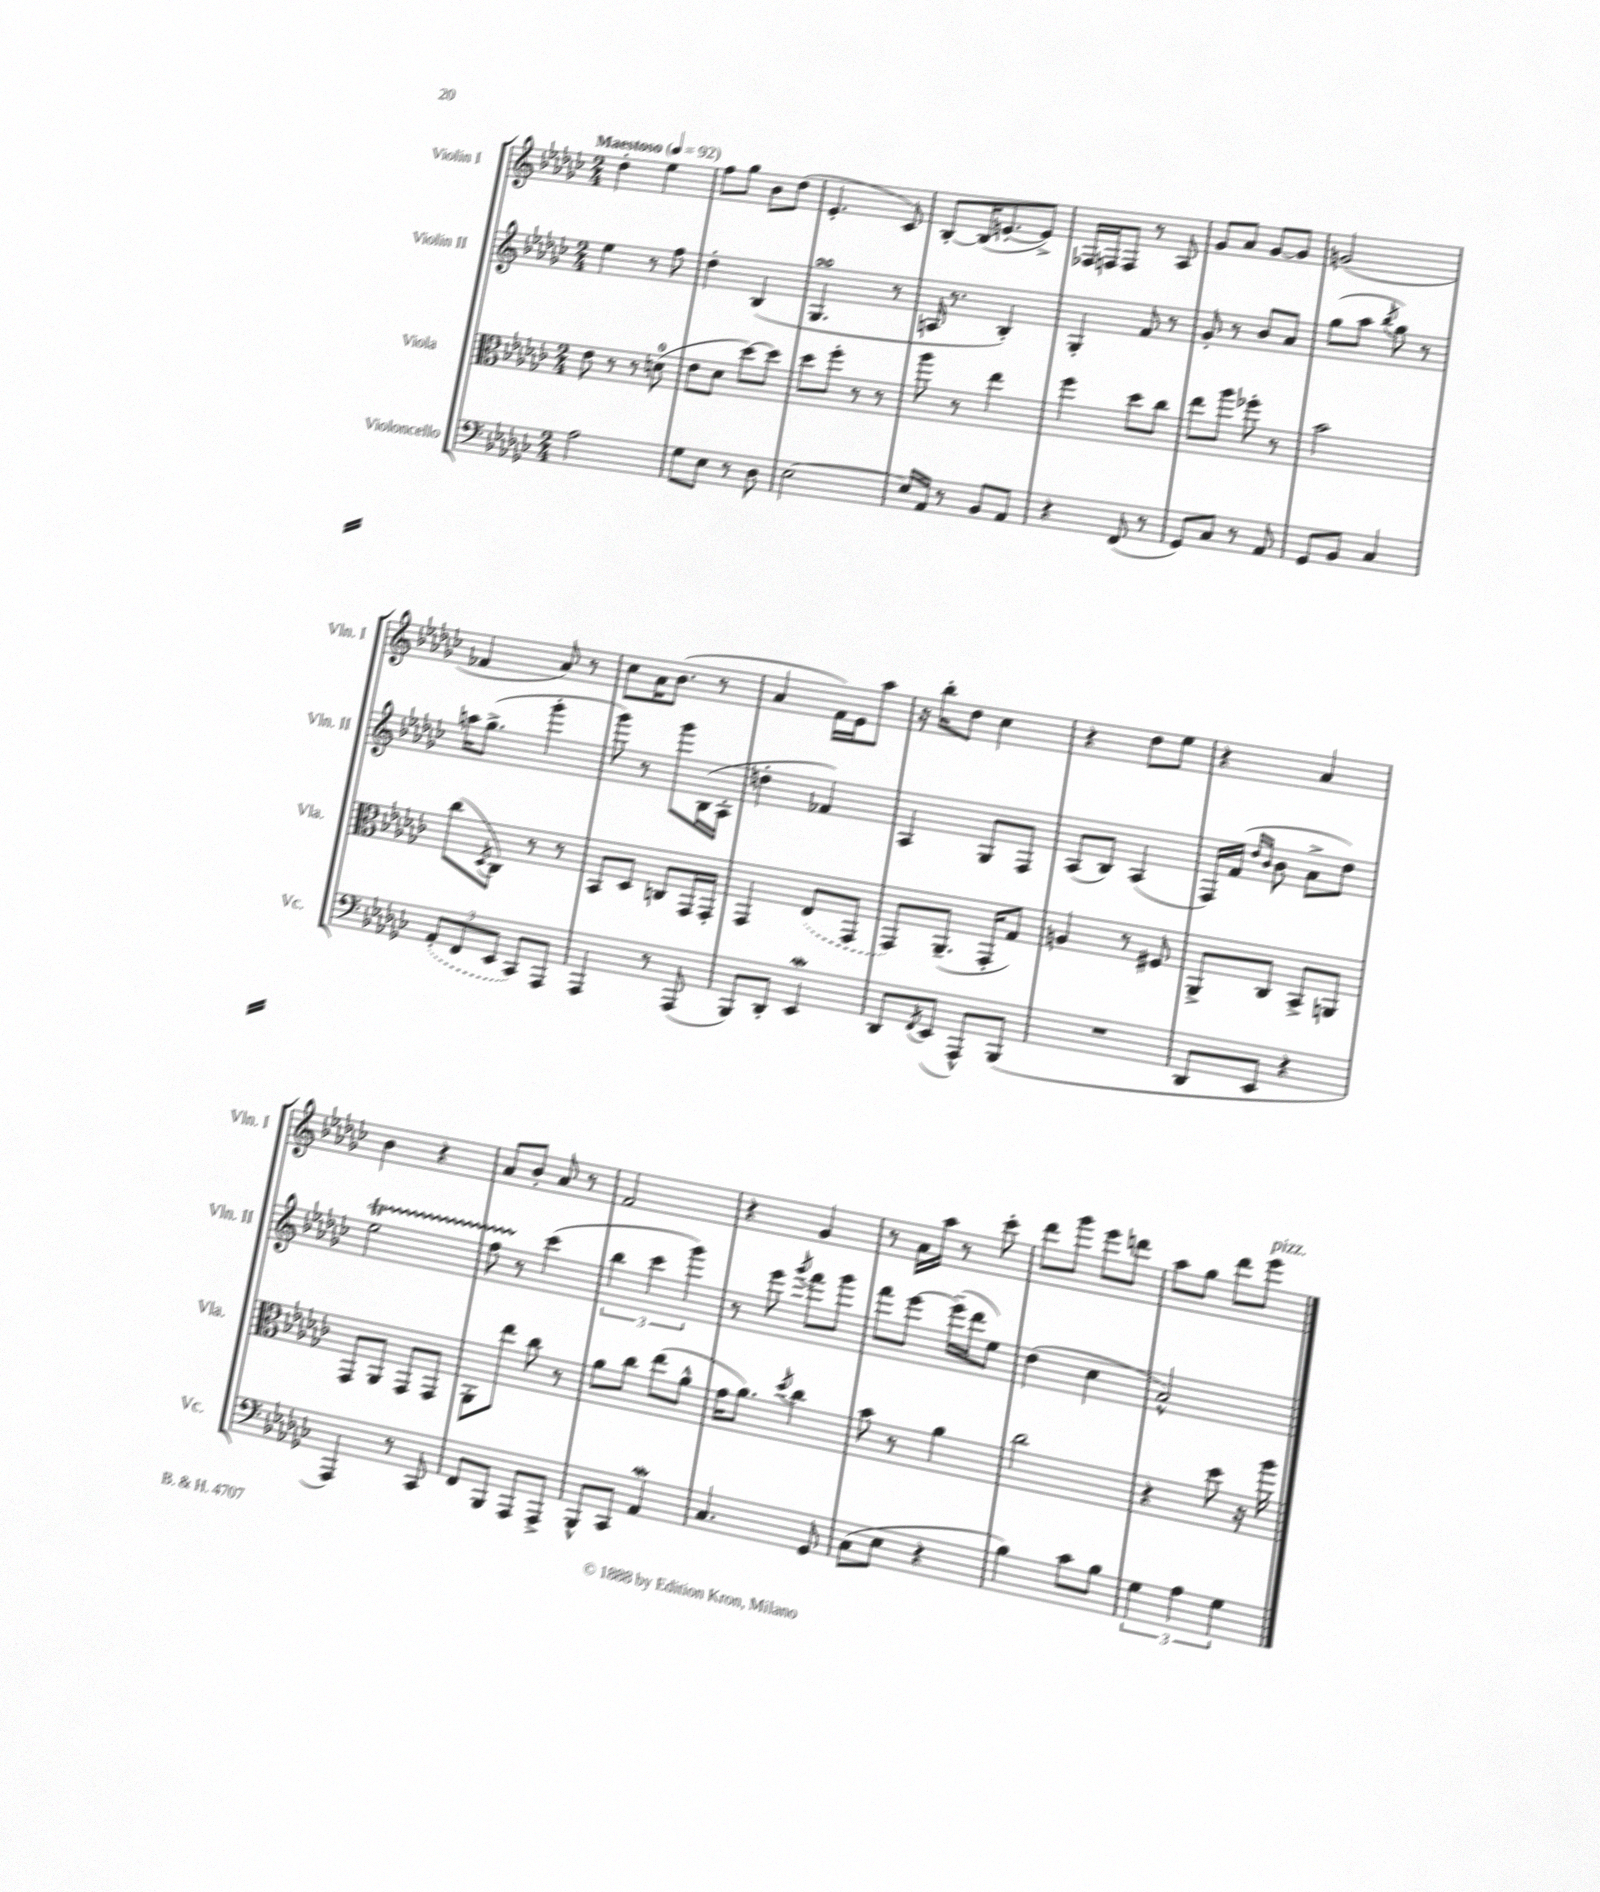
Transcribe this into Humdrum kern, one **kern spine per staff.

**kern	**kern	**kern	**kern
*part4	*part3	*part2	*part1
*staff4	*staff3	*staff2	*staff1
*I"Violoncello	*I"Viola	*I"Violin II	*I"Violin I
*I'Vc.	*I'Vla.	*I'Vln. II	*I'Vln. I
*clefF4	*clefC3	*clefG2	*clefG2
*k[b-e-a-d-g-c-]	*k[b-e-a-d-g-c-]	*k[b-e-a-d-g-c-]	*k[b-e-a-d-g-c-]
*M2/4	*M2/4	*M2/4	*M2/4
*MM92	*MM92	*MM92	*MM92
=1	=1	=1	=1
!	!	!	!LO:TX:a:B:t=Maestoso
2A-\	8e-\	4ee-\	4dd-'\
.	8r	.	.
.	8r	8r	4ee-\
.	(8dn\	8ff\	.
=2	=2	=2	=2
8G-\L	8e-\L	4dd-'\	8ff\L
8E-\J	8d-\J	.	8gg-\J
8r	[8dd-\L)	(4B-/	8b-\L
8D-\	8dd-\J]	.	(8dd-\J
=3	=3	=3	=3
[2E-\	8dd-\L	4.G-sSSs/	4.e-'/
.	8ff'\J	.	.
.	8r	.	.
.	8r	8r	8c-/)
=4	=4	=4	=4
16E-/LL]	8aa-\	16An/	[8B-'/L
16AA-/JJ	.	8.r	.
8r	8r	.	(16B-/K]
.	.	.	[8.en'/
8BB-/L	4ee-\	4B-'/)	.
8AA-/J	.	.	8e^/J])
=5	=5	=5	=5
4r	4ff\	4G-'/	16F-X/LL
.	.	.	16Fn/J
.	.	.	8F/J
(8FF/	8dd-\L	8f/	8r
8r	8cc-\J	8r	8A-/
=6	=6	=6	=6
8GG-/L)	8ee-\L	8g-'/	8g-/L
8C-/J	8aa-\J	8r	8a-/J
8r	8ff-X'\	8b-/L	[8g-/L
8AA-/	8r	8a-/J	8g-/J]
=7	=7	=7	=7
8GG-/L	2b-\	(8gg-\L	(2gn/
8BB-/J	.	8aa-\J	.
.	.	8qbb-/	.
4C-/	.	8gg-\)	.
.	.	8r	.
!!LO:LB:g=z
=8	=8	=8	=8
(12AA-'/L	(8cc-\L	16aan\KL	4f-X/
.	.	(8.gg-^\J	.
12FF/	.	.	.
.	8qD-/	.	.
.	8C-\J)	.	.
12EE-/J	.	.	.
8CC-/L)	8r	4ggg-'\	8a-/)
8AAA-/J	8r	.	8r
=9	=9	=9	=9
4AAA-/	8BB-/L	8ggg-\)	8cc-\L
.	8D-/J	8r	16a-\K
.	.	.	(8.b-\J
8r	8Cn/L	8ggg-\L	.
(8AAA-/	16GG-/L	(16B-\L	8r
.	16GG-'/JJ	16A-'\JJ	.
=10	=10	=10	=10
8BBB-/L)	4GG-/	4ddn'\	4a-/
8DD-'/J	.	.	.
4EE-W/	(8E-/L	4f-X/)	16f\LL)
.	.	.	16e-\J
.	8GG-/J	.	8aa-\J
=11	=11	=11	=11
8DD-/L	8GG-/L)	4A-/	16r
.	.	.	16bb-'\KL
8qFF/	.	.	.
(8EE-/J	(8.AA-~/J	.	8dd-\J
8AAA-^^/L)	.	8G-/L	4cc-\
.	16GG-'/KL	.	.
(8BBB-/J	8G-/J)	8F/J	.
=12	=12	=12	=12
2r	4An/	(8A-/L	4r
.	.	8B-/J)	.
.	8r	(4A-/	8dd-\L
.	8F#X/	.	8ee-\J
=13	=13	=13	=13
8DD-/L	8AA-^/L	16F/LL)	4r
.	.	(16f/JJ	.
.	.	16qqdd-/LL	.
.	.	16qqb-/JJ	.
8EE-/J	8C-/J	8b-\	.
4r	8BB-^/L	8a-^\L	4a-/
.	8AAn/J	8dd-\J)	.
!!LO:LB:g=z
=14	=14	=14	=14
4AAA-/)	8GG-/L	2ee-T\	4b-\
.	8AA-/J	.	.
8r	8GG-/L	.	4r
8CC-/	8GG-/J	.	.
=15	=15	=15	=15
8FF/L	8AA-'\L	8ffTTT\	8a-/L
8BBB-/J	8ee-\J	8r	8b-'/J
8AAA-/L	8cc-\	(4ccc-\	8a-/
8AAA-^/J	8r	.	8r
=16	=16	=16	=16
8BBB-^^/L	8a-\L	6bb-\	2f/
8CC-/J	8cc-\J	.	.
.	.	6ccc-\	.
4AA-W/	(8ee-\L	.	.
.	.	6ggg-\)	.
.	8a-^^\J	.	.
=17	=17	=17	=17
4.C-/	16g-\KL	8r	4r
.	8.a-\J)	.	.
.	.	8eee-\	.
.	8qdd-/	8qggg-/	.
.	4cc-\	8fff\L	4g-/
8GG-/	.	8ggg-\J	.
=18	=18	=18	=18
(8C-\L	8b-\	8fff\L	8r
8E-\J	8r	[8eee-\J	16a-\LL
.	.	.	16aa-\JJ
4r	4a-\	(16eee-~\LL]	8r
.	.	16ddd-\J	.
.	.	8ee-\J)	8ccc-'\
=19	=19	=19	=19
4B-\)	2cc-\	(4dd-\	8ddd-\L
.	.	.	8ggg-\J
8c-\L	.	4cc-\	8eee-\L
8B-\J	.	.	8dddn\J
=20	=20	=20	=20
6G-\	4r	2a-^^/)	8aa-\L
.	.	.	8gg-\J
6A-\	.	.	.
.	8dd-\	.	8ddd-\L
6G-\	.	.	.
!	!	!	!LO:TX:a:i:t=pizz.
.	16r	.	8eee-\J
.	16aa-\	.	.
==	==	==	==
*-	*-	*-	*-
